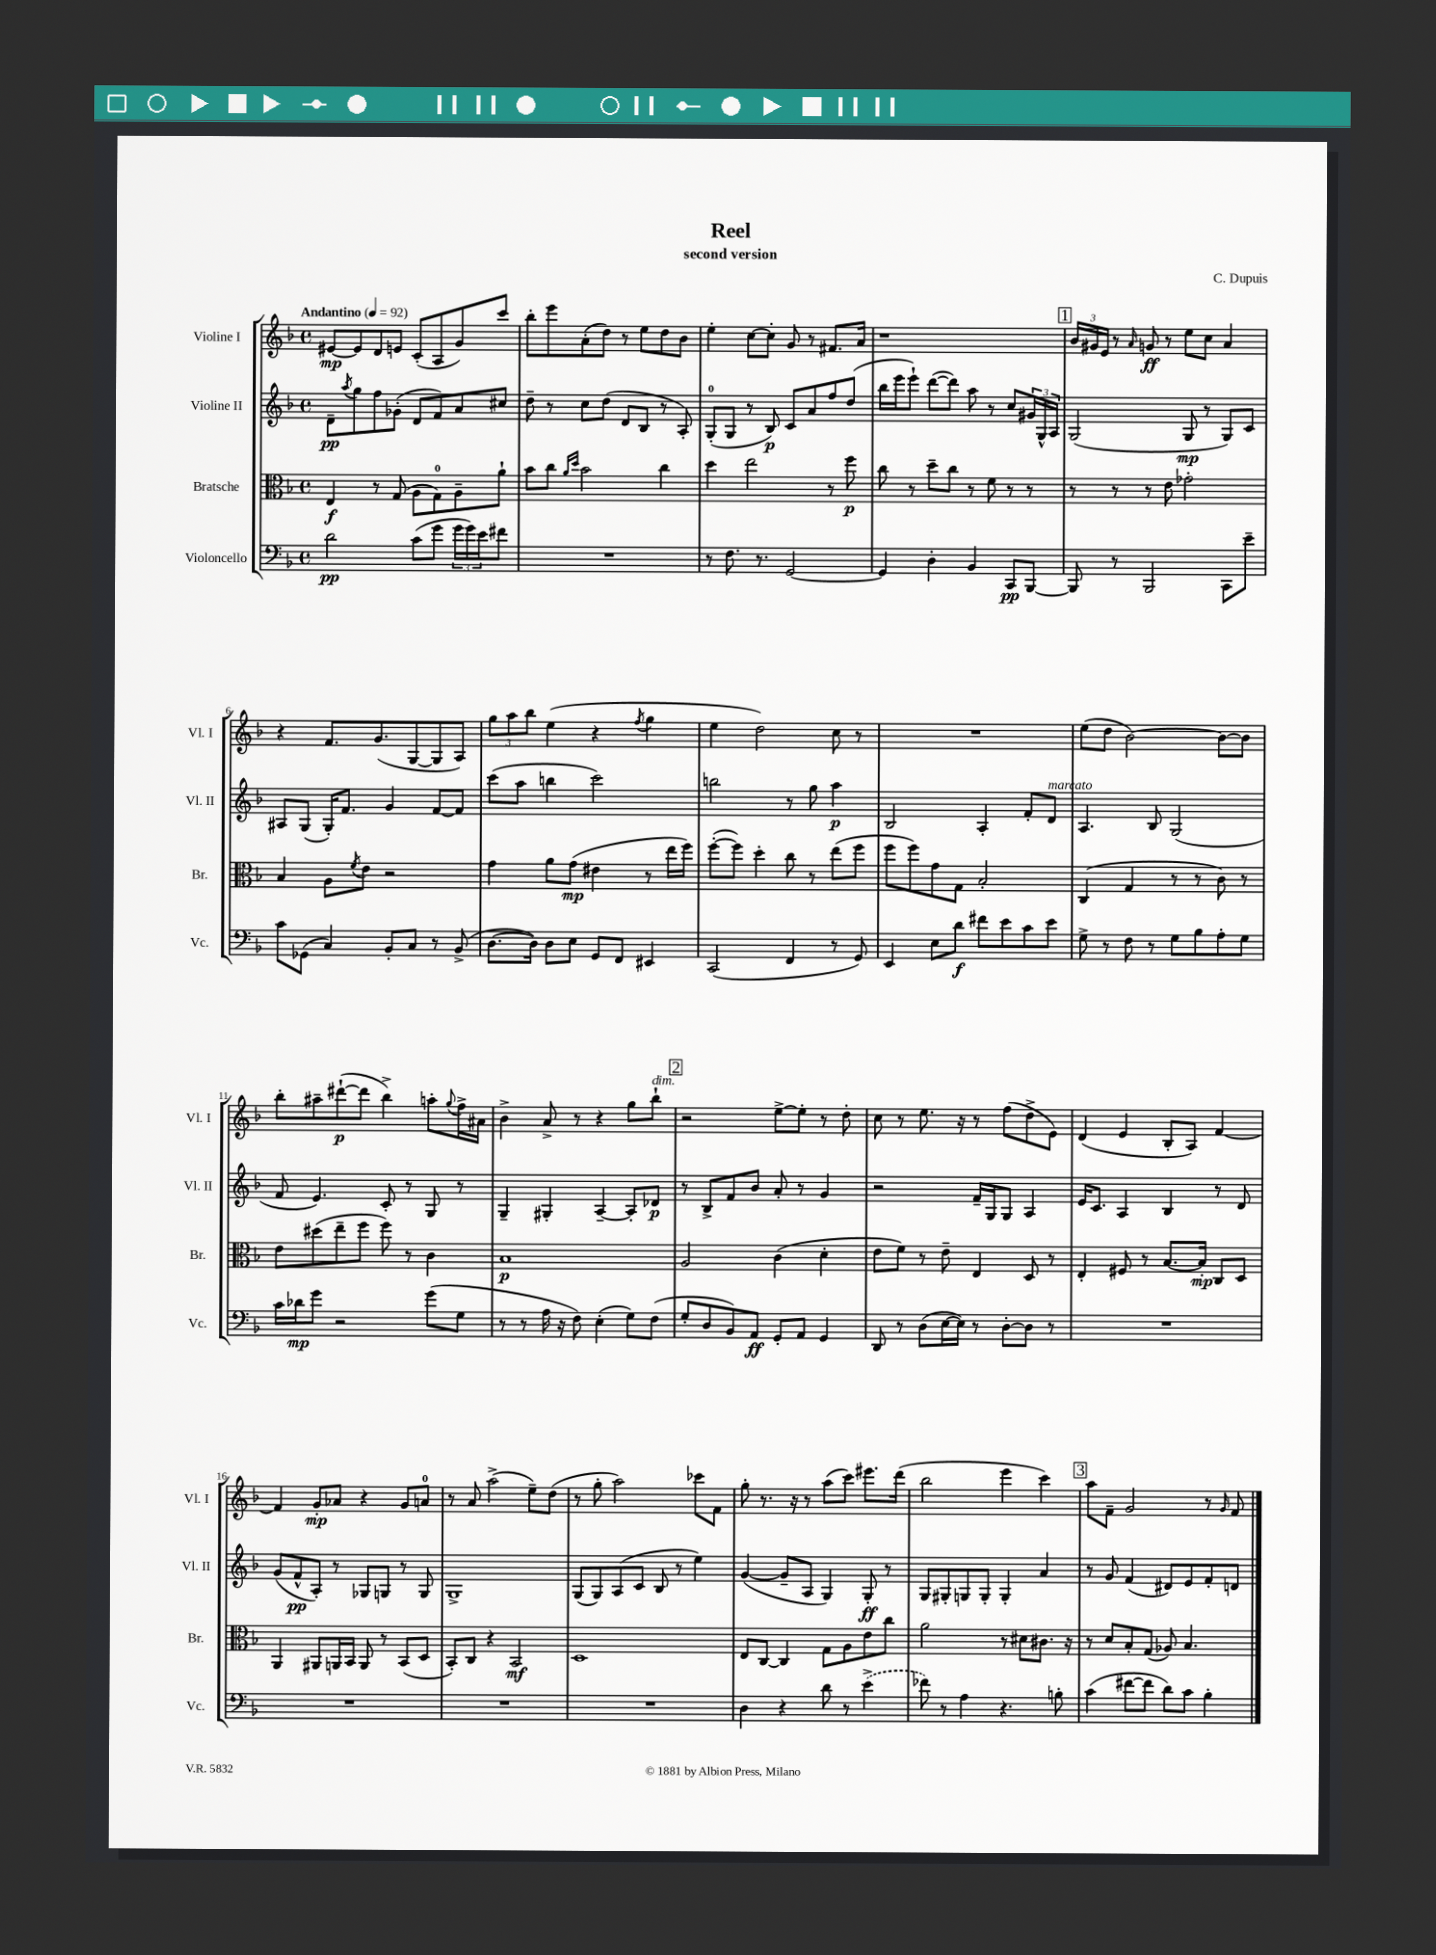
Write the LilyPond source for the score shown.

\header { title = "Reel" composer = "C. Dupuis" subtitle = "second version" }
<<
\new StaffGroup <<
\new Staff = "s0" \with { instrumentName = "Violine I" shortInstrumentName = "Vl. I" } {
    \clef treble \key f \major \defaultTimeSignature \time 4/4 \tempo "Andantino" 4 = 92
    eis'8~\mp eis'8 d'8 e'8 c'8-.( a8 g'8) c'''8 |
    bes''8-. e'''8 a'8-.( d''8) r8 e''8 d''8 bes'8 |
    e''4-. c''8~ c''8-. g'8 r8 fis'8. a'16 |
    r1 |
    \mark \markup { \box "1" } \tuplet 3/2 { bes'16 gis'16 e'16 } r8 \grace { a'16 } g'8\ff r8 e''8 c''8 a'4 |
    r4 f'8. g'8.( g8~ g8 a8) |
    \tuplet 3/2 { g''8 a''8 bes''8 } e''4( r4 \acciaccatura { f''8 } g''4 |
    e''4 d''2) c''8 r8 |
    R1 |
    e''8( d''8 bes'2~) bes'8~ bes'8 |
    bes''8-. ais''8-- dis'''8~-!\p( dis'''8 bes''4->) a''8-. \appoggiatura { g''8 } f''16-> ais'16 |
    bes'4-> a'8-> r8 r4 g''8 bes''8-!^\markup { \italic "dim." } |
    \mark \markup { \box "2" } r2 e''8~-> e''8-. r8 d''8-. |
    c''8 r8 e''8. r16 r8 f''8( d''8-> e'8) |
    d'4( e'4 bes8-. a8) f'4~ |
    f'4 g'8-.\mp aes'8 r4 g'8 a'8-0 |
    r8 a'8 a''2->( e''8--) d''8( |
    r8 g''8-. a''2) ces'''8 f'8 |
    g''8-. r8. r16 r8 a''8( c'''8) eis'''8. d'''16( |
    bes''2 e'''4 c'''4) |
    \mark \markup { \box "3" } a''8 f'8-- g'2 r8 \grace { g'16 } f'8 \bar "|." |
}
\new Staff = "s1" \with { instrumentName = "Violine II" shortInstrumentName = "Vl. II" } {
    \clef treble \key f \major \defaultTimeSignature \time 4/4
    d'8--\pp \acciaccatura { a''8 } g''8 f''8 ges'8-.( d'8 f'8) a'8 cis''8 |
    d''8-- r8 c''8 d''8( d'8 bes8 r8 a8-.) |
    g8-0-.( g8 r8 bes8\p) c'8 a'8 f''8 d''8( |
    bes''16 e'''16 e'''8-!) d'''8~( d'''8) a''8 r8 c''8 \tuplet 3/2 { gis'16 g16-^ a16 } |
    \mark \markup { \box "1" } g2( g8\mp r8 g8) c'8 |
    ais8 g8( g16-.) f'8. g'4 f'8~ f'8 |
    c'''8( a''8 b''4 c'''2) |
    b''2 r8 g''8 a''4\p |
    bes2 a4-. f'8-. d'8^\markup { \italic "marcato" } |
    a4. bes8 g2( |
    f'8 e'4.) c'8-. r8 g8 r8 |
    g4-- gis4-. a4~-- a8-. des'8\p |
    \mark \markup { \box "2" } r8 bes8-> f'8 bes'8 a'8-. r8 g'4 |
    r2 f'16-- g16 g8 a4 |
    e'16 c'8. a4 bes4 r8 d'8 |
    g'8( f'8-^\pp a8-.) r8 ges8 g8 r8 g8 |
    g1-> |
    g8( g8) a8( c'8 bes8 r8 e''4) |
    g'4~( g'8-- a8 g4) g8-.\ff r8 |
    g8 gis8-. g8 g8-. g4-. a'4 |
    \mark \markup { \box "3" } r8 g'8 f'4( dis'8) e'8 f'8-. d'8 \bar "|." |
}
\new Staff = "s2" \with { instrumentName = "Bratsche" shortInstrumentName = "Br." } {
    \clef alto \key f \major \defaultTimeSignature \time 4/4
    e4\f r8 g8( a8 g8-0) a8-- a'8-! |
    bes'8 c''8 \grace { a'16 d''16 } bes'2 c''4 |
    d''4 e''2 r8 f''8\p |
    c''8 r8 d''8-- c''8 r8 f'8 r8 r8 |
    \mark \markup { \box "1" } r8 r8 r8 e'8 ges'2-. |
    bes4 a8 \acciaccatura { f'8 } e'8 r2 |
    g'4 a'8 g'8\mp( eis'4 r8 e''16 f''16) |
    f''8~-.( f''8) d''4-. c''8 r8 e''8( f''8 |
    f''8 f''8) g'8 g8 bes2-. |
    c4( g4 r8 r8 c'8) r8 |
    e'8 dis''8( e''8-- f''8 f''8) r8 c'4 |
    bes1\p |
    \mark \markup { \box "2" } a2 c'4( d'4-. |
    e'8 f'8) r8 e'8-- e4 d8 r8 |
    e4-. fis8 r8 bes8.~ bes16-.\mp c8 d8 |
    a,4 ais,8 a,16 bes,16 a,8 r8 bes,8( d8 |
    bes,8-.) c8 r4 bes,2\mf |
    d1 |
    e8 c8~ c4 g8 a8 e'8 c''8 |
    a'2 r8 dis'8 cis'8. r16 |
    \mark \markup { \box "3" } r8 d'8 bes8-. g8( aes8) bes4. \bar "|." |
}
\new Staff = "s3" \with { instrumentName = "Violoncello" shortInstrumentName = "Vc." } {
    \clef bass \key f \major \defaultTimeSignature \time 4/4
    d'2\pp c'8( g'8 \tuplet 3/2 { g'16 g'16) e'16 } fis'8 |
    R1 |
    r8 f8. r8. g,2~ |
    g,4 d4-. bes,4 c,8\pp bes,,8~ |
    \mark \markup { \box "1" } bes,,8 r8 bes,,2 c,8 e'8-- |
    c'8 ges,8( c4) bes,8-. c8 r8 bes,8->( |
    d8.~ d16) d8 e8 g,8 f,8 eis,4 |
    c,2( f,4 r8 g,8) |
    e,4 e8 d'8\f fis'8 e'8 c'8 e'8 |
    g8-> r8 f8 r8 g8 bes8 a8-. g8 |
    c'16 des'16\mp g'8 r2 g'8( g8 |
    r8 r8 a16 r16 f8) e4-.( g8) f8( |
    \mark \markup { \box "2" } g8-. d8 bes,8) a,8\ff g,8-. a,8 g,4 |
    d,8 r8 d8( e16~ e16) r8 d8~-. d8 r8 |
    R1 |
    R1 |
    R1 |
    R1 |
    d4 r4 d'8 r8 \once \slurDashed e'4->( |
    fes'8) r8 a4 r4. b8-. |
    \mark \markup { \box "3" } c'4( fis'8~ fis'8 d'8) c'8 bes4-. \bar "|." |
}
>>
>>
